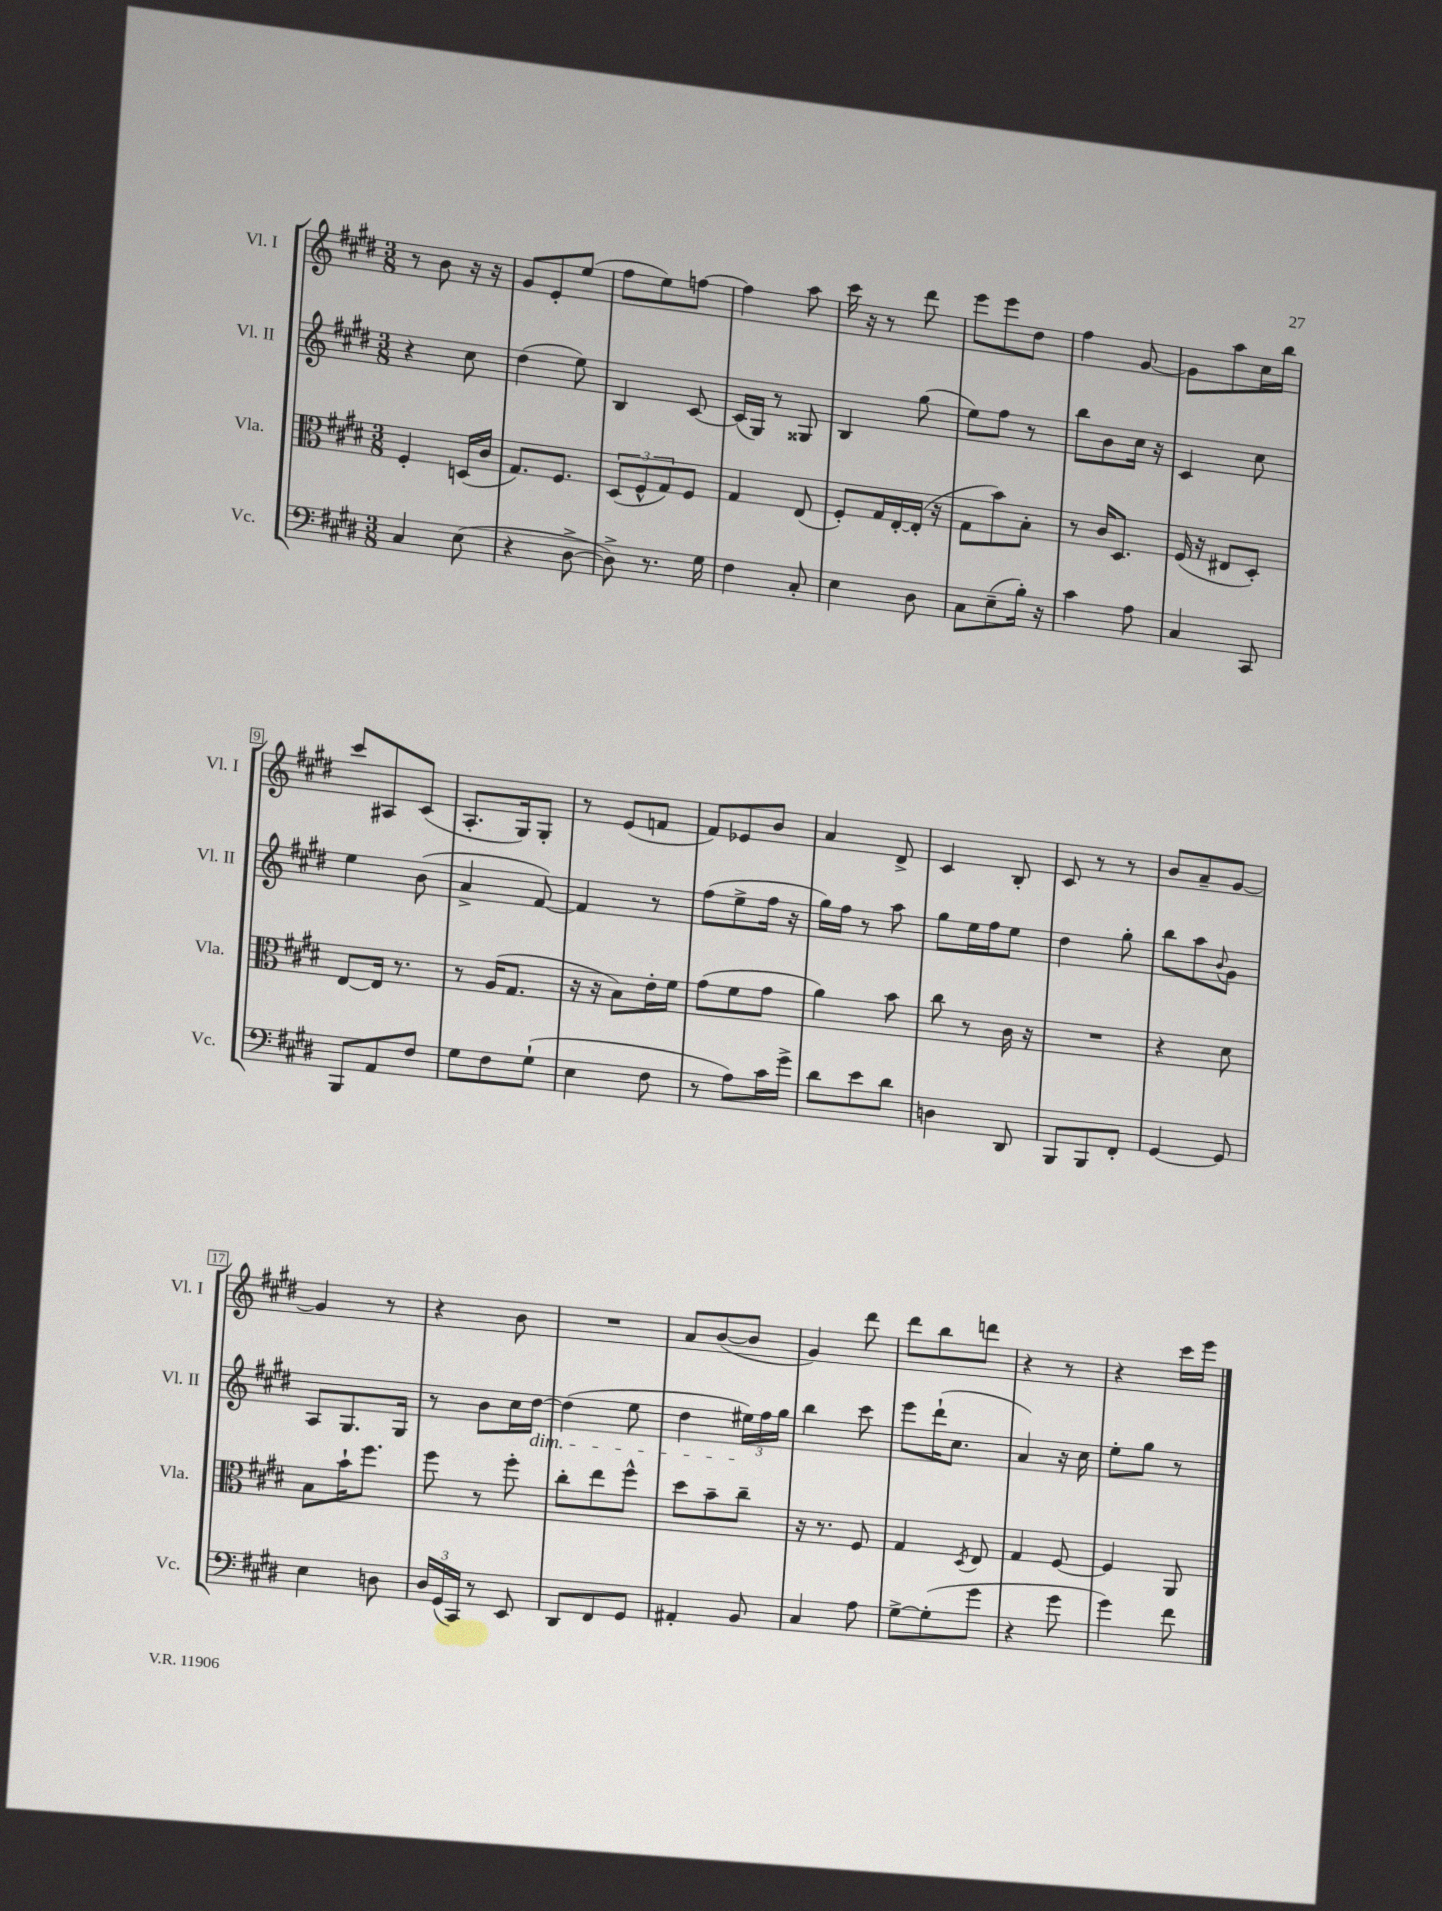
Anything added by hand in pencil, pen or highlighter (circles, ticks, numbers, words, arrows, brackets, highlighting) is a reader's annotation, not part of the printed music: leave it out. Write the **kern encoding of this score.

**kern	**kern	**kern	**kern
*staff4	*staff3	*staff2	*staff1
*clefF4	*clefC3	*clefG2	*clefG2
*k[f#c#g#d#]	*k[f#c#g#d#]	*k[f#c#g#d#]	*k[f#c#g#d#]
*M3/8	*M3/8	*M3/8	*M3/8
4C#/	4F#'/	4r	8r
.	.	.	8b\
(8E\	(16D/LL	8cc#\	16r
.	16c#/JJ	.	16r
=	=	=	=
4r	8.G#/L)	(4dd#\	8g#/L
.	.	.	8e'/
.	8.F#/J	.	.
[8D#^\	.	8ee\)	(8ee/J
=	=	=	=
8D#^\])	(12D#/L	4B/	8ff#\L
.	12F#^^/	.	.
8.r	.	.	8ee\)
.	12G#/)	.	.
.	8F#/J	[8c#/	[8ff\J
16G#\	.	.	.
=	=	=	=
4F#\	4G#/	(16c#/]LL	4ff\]
.	.	16G#/JJ)	.
.	.	8r	.
8C#'/	(8E/	8G##/	8aa\
=	=	=	=
4E\	8F#'/L)	4B/	16ccc#\
.	.	.	16r
.	16G#/L	.	8r
.	[16E'/	.	.
8D#\	(16E'/]JJ	(8gg#\	8ddd#\
.	16r	.	.
=	=	=	=
8C#\L	8G#\L	8ee\L)	8eee\L
(8E~\	8b\)	8ff#\J	8eee\
16B'\Jk)	8B'\J	8r	8dd#\J
16r	.	.	.
=	=	=	=
4c#\	8r	8bb\L	4ff#\
.	16c#/LK	8b\	.
.	8.D#/J	.	.
8A\	.	16cc#\Jk	[8g#/
.	.	16r	.
=	=	=	=
4C#/	(16F#/	4c#/	8g#\]L
.	16r	.	.
.	8E#/L	.	8aa\
8CC#/	8D#'/J)	8cc#\	16cc#\L
.	.	.	16bb\JJ
=	=	=	=
8BBB/L	[8E/L	4ee\	8ccc#/L
8AA/	16E/]Jk	.	8A#/
.	8.r	.	.
8F#/J	.	(8b\	(8c#/J
=	=	=	=
8G#\L	8r	4a^/	8.A'/L
8F#\	(16A/LK	.	.
.	8.G#/J	.	16G#/k)
(8G#`\J	.	[8f#/)	8G#'/J
=	=	=	=
4E\	16r	4f#/]	8r
.	16r	.	.
.	8B\L)	.	(8e/L
8F#\	16e'\L	8r	8f/J
.	16f#\JJ	.	.
=	=	=	=
8r	(8g#\L	(8ff#\L	8f#/L)
8A\L)	8f#\	8ee^\	8e-/
16c#\L	8g#\J	16ff#\Jk	8b/J
16g#^\JJ	.	16r	.
=	=	=	=
8d#\L	4a\)	16gg#\LL)	4a/
.	.	16ff#\JJ	.
8e\	.	8r	.
8d#\J	8b\	8aa\	8d#^/
=	=	=	=
4D\	8cc#\	8gg#\L	4c#/
.	8r	16ee\L	.
.	.	16ff#\J	.
8DD#/	16c#\	8ee\J	8B'/
.	16r	.	.
=	=	=	=
8BBB/L	4.r	4dd#\	8c#/
8BBB/	.	.	8r
8FF#'/J	.	8gg#'\	8r
=	=	=	=
[4GG#/	4r	8bb\L	8b/L
.	.	8aa\	8a~/
.	.	8qqb/	.
8GG#/]	8d#\	8g#\J	[8g#/J
=	=	=	=
4E\	8B\L	8A/L	4g#/]
.	16b`\K	8.G#/	.
.	8.ff#\J	.	.
8D\	.	.	8r
.	.	16G#/Jk	.
=	=	=	=
24D#/LL	8ff#\	8r	4r
(24GG#/	.	.	.
24CC#/JJ)	.	.	.
8r	8r	8b\L	.
8EE/	8ff#'\	16cc#\L	8b\
.	.	[16dd#\JJ	.
=	=	=	=
8DD#/L	8cc#'\L	(4dd#\]	4.r
8FF#/	8ee\	.	.
8GG#/J	8ff#^^\J	8ee\	.
=	=	=	=
4AA#'/	8dd#\L	4dd#\	8a/L
.	8b~\	.	([8b/
8BB/	8cc#~\J	24ee#\LL)	8b/]J
.	.	24ff#\	.
.	.	24gg#\JJ	.
=	=	=	=
4C#/	16r	4bb\	4g#/)
.	8.r	.	.
8A\	8F#/	8ccc#\	8ddd#\
=	=	=	=
[8G#^\L	4G#/	8eee\L	8ddd#\L
(8G#'\]	.	(16ddd#`\K	8bb\
.	.	8.cc#\J	.
.	8qD#/	.	.
8g#\J	8E/	.	8ddd\J
=	=	=	=
4r	4G#/	4a/)	4r
8g#\	[8F#/	16r	8r
.	.	16cc#\	.
=	=	=	=
4g#\)	4F#/]	8ee'\L	4r
.	.	8gg#\J	.
8f#\	8AA/	8r	16ccc#\LL
.	.	.	16eee\JJ
==	==	==	==
*-	*-	*-	*-
